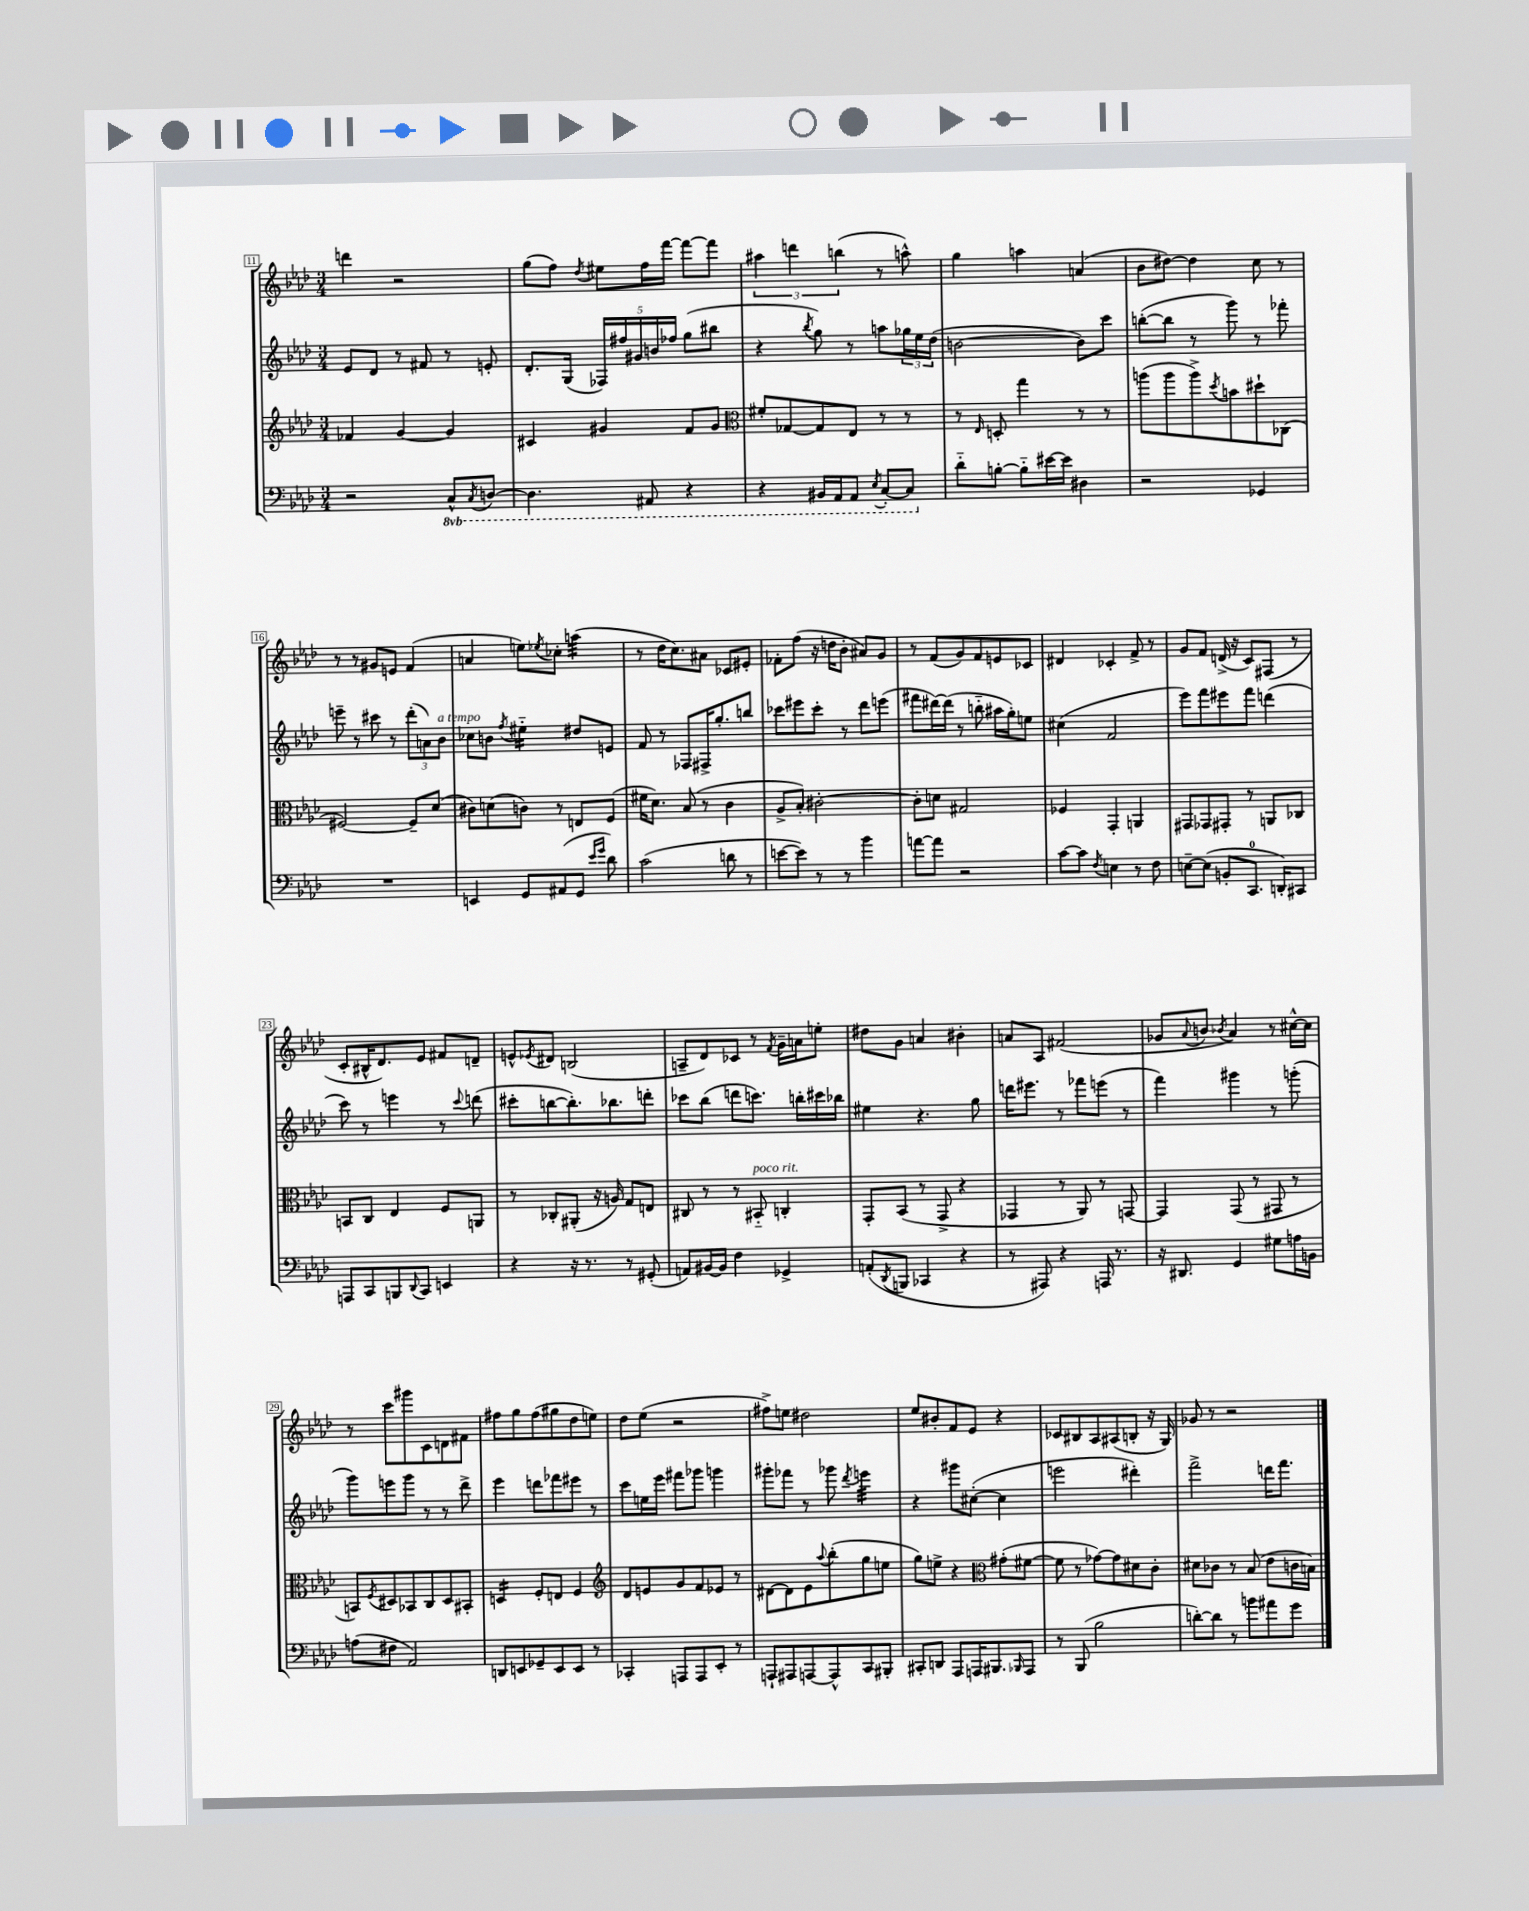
<<
\new StaffGroup <<
\new Staff = "s0" {
    \clef treble \key aes \major \numericTimeSignature \time 3/4
    d'''4 r2 |
    g''8( f''8) \acciaccatura { des''8 } eis''8 f''16 f'''16~ f'''8~ f'''8 |
    \tuplet 3/2 { ais''4 d'''4 b''4( } r8 a''8-^) |
    g''4 a''4 a'4( |
    bes'8 dis''8~) dis''4 c''8 r8 |
    r8 r8 gis'8 e'8 f'4( |
    a'4 e''8) \acciaccatura { ees''8 } ces''8-. a''4:32( |
    r8 des''16 c''8.) ais'8 ces'8 eis'8-. |
    fes'8-. f''8( r16 d''16 bes'8-. ais'8) g'8 |
    r8 f'8( g'8) f'8 e'8 ces'8 |
    dis'4 ces'4-. f'8-> r8 |
    g'8 f'8 d'16->( r16 c'8) fis8( r8 |
    c'8-. bis16-^ des'8.) ees'8 fis'8 d'8-- |
    e'8-^ \acciaccatura { ees'8 } dis'8 b2( |
    a8-- des'8) ces'8 r8 \acciaccatura { f'8 } g'16-- a'16 e''8-. |
    dis''8 g'8 a'4 bis'4-. |
    a'8 aes8 fis'2( |
    ges'8 \appoggiatura { aes'8 } b'8 \acciaccatura { bes'8 } aes'4) r8 cis''16~-^ cis''16 |
    r8 c'''8 gis'''8 c'8 d'8 fis'8 |
    fis''8 g''8 fis''8( gis''8 des''8 e''8) |
    des''8 ees''8( r2 |
    fis''8->) e''8 dis''2 |
    ees''8 bis'8-. f'8 ees'8 r4 |
    ces'8 bis8 aes8 ais8( b8-. r16 g16) |
    ges'8 r8 r2 \bar "|." |
}
\new Staff = "s1" {
    \clef treble \key aes \major \numericTimeSignature \time 3/4
    ees'8 des'8 r8 fis'8 r8 e'8-. |
    des'8.-. g16( \tuplet 5/4 { fes16) fis''16 gis'16 b'16 fes''16 } g''8( bis''8 |
    r4 \acciaccatura { bes''8 } g''8) r8 a''8 \tuplet 3/2 { ges''16 ees''16 des''16( } |
    b'2~ b'8) c'''8 |
    b''8~-.( b''8 r8 g'''8) r8 fes'''8-. |
    e'''8-- r8 cis'''8 r8 \tuplet 3/2 { des'''8-.( a'8) bes'8^\markup { \italic "a tempo" } } |
    ces''8 b'8 \acciaccatura { f''8 } eis''4:16-_ dis''8 e'8 |
    f'8 r8 fes8 fis16-> g''8.-. b''8 |
    ces'''8 eis'''8 ces'''8-. r8 des'''8 e'''8( |
    fis'''8 dis'''16~) dis'''16( r8 b''8-_ ais''16 g''16-.) e''8 |
    cis''4( f'2 |
    ees'''8) f'''8 eis'''8 f'''8 d'''4( |
    c'''8) r8 e'''4 r8 \appoggiatura { c'''8 } d'''8( |
    cis'''8-. b''8~ b''8.-.) bes''8. d'''8-. |
    ces'''8 bes''8( d'''8 c'''8.) b''16-. cis'''16 bes''16 |
    eis''4 r4. g''8 |
    d'''16 eis'''8. r8 fes'''8 e'''8( r8 |
    f'''4) gis'''4 r8 g'''8-.( |
    g'''8) e'''8 g'''8 r8 r8 des'''8-> |
    ees'''4 d'''8 fes'''8 eis'''8 r8 |
    c'''8 e''16 ees'''16 fis'''8 ges'''8 g'''4 |
    gis'''8-. fes'''8 r8 ges'''8 \acciaccatura { des'''8 } e'''4:32 |
    r4 gis'''8 cis''8~-.( cis''4 |
    e'''2 dis'''4-.) |
    f'''2-> d'''16 f'''8. \bar "|." |
}
\new Staff = "s2" {
    \clef treble \key aes \major \numericTimeSignature \time 3/4
    fes'4 g'4~ g'4 |
    cis'4 gis'4 f'8 gis'8 |
    \clef alto fis'8-. ges8~ ges8 ees8 r8 r8 |
    r8 \grace { ees16 } d8-. g''4 r8 r8 |
    a''8( a''8 a''8->) \acciaccatura { des''8 } b'8 dis''8-! ces8( |
    fis2~) fis8-- des'8( |
    cis'8) d'8( c'8) r8 e8 f8( |
    fis'16 des'8.) bes8( r8 c'4 |
    aes8-> bes8-.) cis'2~-. |
    cis'8-. d'8 gis2 |
    fes4 g,4-. a,4 |
    gis,8 ges,8 gis,8-. r8 a,8 ces8 |
    b,8 c8 ees4 f8 a,8 |
    r8 ces8-. ais,8-.( r16 a16) g8 e8 |
    cis8 r8 r8 bis,8-_^\markup { \italic "poco rit." } c4-. |
    g,8-. bes,8( r8 g,8-> r4 |
    ges,4 r8 aes,8) r8 g,8~ |
    g,4 g,8( r8 gis,8 r8 |
    b,8) \acciaccatura { f8 } dis8 bes,8 c8 dis8 bis,8-. |
    d4:16 f8-. e8 f4 |
    \clef treble des'8 e'8 g'8 f'8 ees'8 r8 |
    dis'8~ dis'8 ees'8 \appoggiatura { aes''8 } bes''8-.( g''8 e''8 |
    g''8) e''8-> r4 \clef alto gis'8-.( fis'8~ |
    fis'8 r8 ges'8~) ges'8 dis'8 c'8-. |
    dis'8 ces'8 r8 bes8( ees'8 c'16 b16) \bar "|." |
}
\new Staff = "s3" {
    \clef bass \key aes \major \numericTimeSignature \time 3/4 \set Staff.ottavationMarkups = #ottavation-simple-ordinals
    r2 \ottava #-1 c,8-^ \acciaccatura { c,8 } d,8~ |
    d,4. ais,,8 r4 |
    r4 bis,,16 aes,,16 aes,,8 \acciaccatura { ees,8 } c,8~-. c,8 \ottava #0 |
    des'8-_ b8~-. b8-_ eis'16~ eis'16 dis4 |
    r2 ges,4 |
    R2. |
    e,4 g,8 ais,8( g,8 \grace { ees'16 g'16 } des'8) |
    c'2( d'8 r8 |
    e'8~ e'8) r8 r8 bes'4 |
    a'8~ a'8 r2 |
    c'8~ c'8 \acciaccatura { f8 } e4 r8 f8 |
    e8~-- e8( b,8-. c,8.-0 d,16-.) cis,8 |
    a,,8 c,8 b,,8 \appoggiatura { des,8 } c,8 e,4 |
    r4 r16 r8. r8 gis,8-.( |
    a,8) bis,16~ bis,16 f4 ges,4-> |
    a,8-.( \acciaccatura { des,8 } b,,8 ces,4 r4 |
    r8 ais,,8) r4 a,,16 r8. |
    r16 dis,8. g,4 gis8 a16 b,16 |
    a8( fis8 aes,2) |
    d,8 e,8 ges,8-- e,8 e,8 r8 |
    ces,4-. a,,8 a,,8 ees,8-. r8 |
    a,,8-! ais,,8 a,,8~ a,,8-^ c,8 bis,,8-. |
    cis,8-. d,8 aes,,8 a,,16 bis,,8. \grace { bes,,16 } a,,8 |
    r8 bes,,8( bes2 |
    d'8~-.) d'8 r8 b'8 ais'8 g'8 \bar "|." |
}
>>
>>
\layout { \context { \Score currentBarNumber = #11 \override BarNumber.stencil = #(make-stencil-boxer 0.1 0.3 ly:text-interface::print) } }
